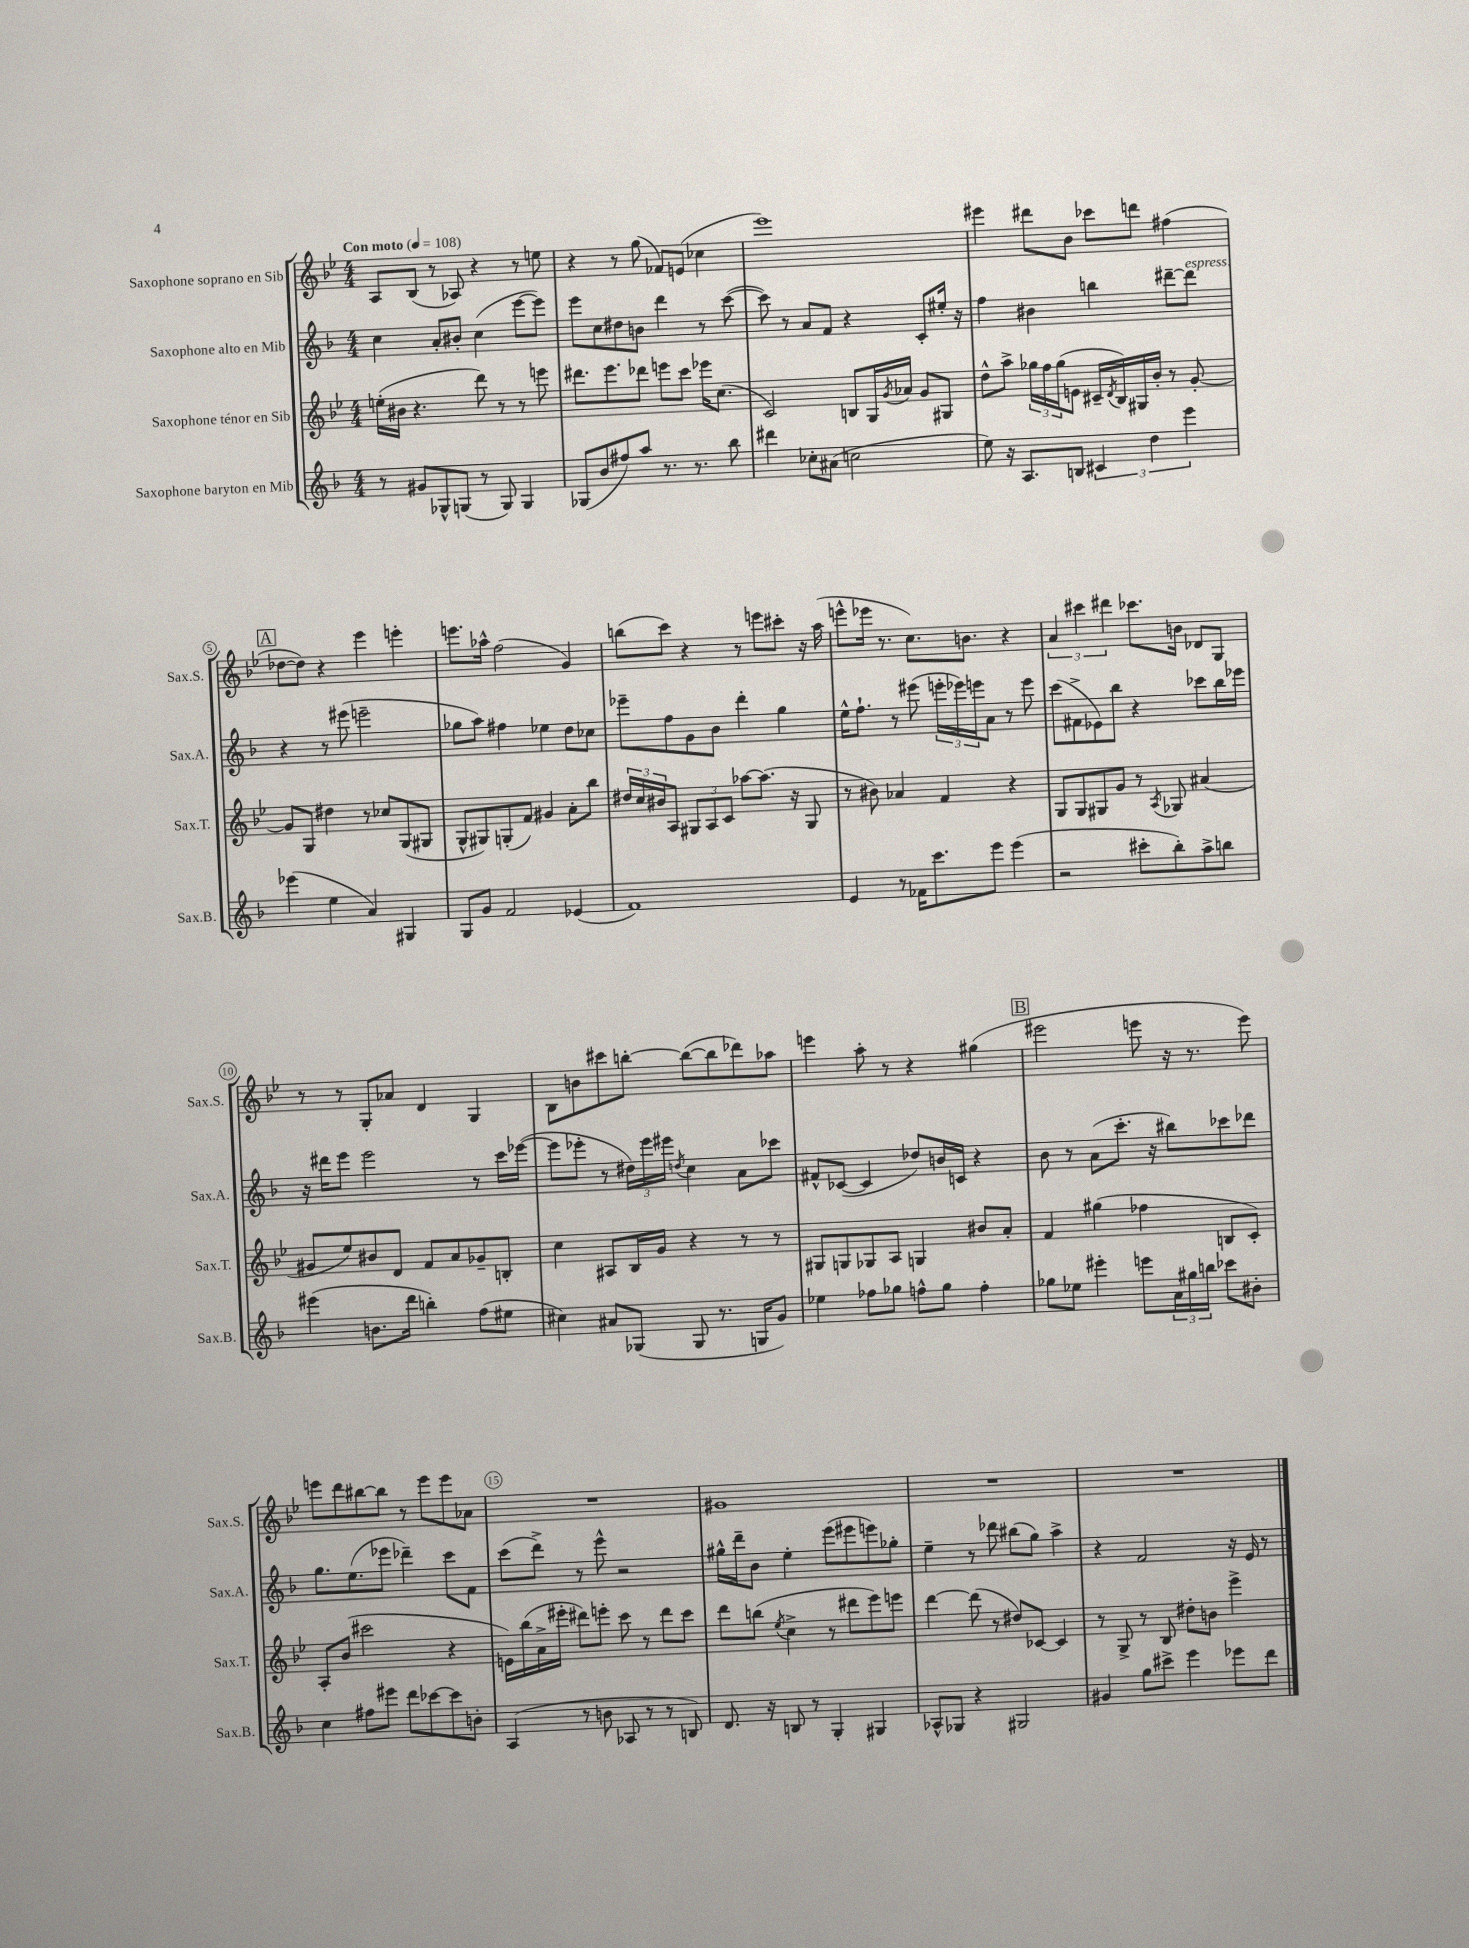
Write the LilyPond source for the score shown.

<<
\new StaffGroup <<
\new Staff = "s0" \with { instrumentName = "Saxophone soprano en Sib" shortInstrumentName = "Sax.S." } {
    \clef treble \key bes \major \numericTimeSignature \time 4/4 \tempo "Con moto" 4 = 108
    a8 bes8( r8 aes8) r4 r8 e''8 |
    r4 r8 g''8( fes'8) e'8( ces''4 |
    ees'''1) |
    eis'''4 dis'''8 bes'8 ces'''8 d'''8 fis''4( |
    \mark \markup { \box "A" } des''8~ des''8) r4 ees'''4 e'''4-. |
    e'''8. aes''16-^ f''2( g'4) |
    b''8( c'''8) r4 r8 e'''8 cis'''8-. r16 a''16( |
    e'''8-^ ees'''16 r8. c''8.) b'8. r4 |
    \tuplet 3/2 { a'4 cis'''4 dis'''4 } ces'''8. b'16 des'8 g8 |
    r8 r8 g8-. aes'8 d'4 g4 |
    bes8 b'8 cis'''8 b''8~-. b''8~( b''8 des'''8) aes''8 |
    e'''4 a''8-. r8 r4 gis''4( |
    \mark \markup { \box "B" } eis'''2 e'''8 r16 r8. e'''8) |
    e'''8 d'''8 bis''8~ bis''8 r8 e'''8 e'''8 aes'8 |
    R1 |
    gis'1 |
    R1 |
    R1 \bar "|." |
}
\new Staff = "s1" \with { instrumentName = "Saxophone alto en Mib" shortInstrumentName = "Sax.A." } {
    \clef treble \key f \major \numericTimeSignature \time 4/4
    c''4 a'8-. bis'8-. c''4( e'''8~ e'''8) |
    e'''8 c''8 dis''8 b'8 d'''4 r8 c'''8~( |
    c'''8) r8 a'8 f'8 r4 c'8-. eis''16-. r16 |
    f''4 bis'4 b''4 dis'''8~-- dis'''8^\markup { \italic "espress." } |
    \mark \markup { \box "A" } r4 r8 eis'''8( e'''2-- |
    ges''8 a''8) fis''4 ees''4 d''8 ces''8 |
    ees'''8-- f''8 g'8 bes'8 d'''4-. g''4 |
    e''16-^ f''8.-! r8 eis'''8( \tuplet 3/2 { e'''16-. ees'''16) e'''16 } a'8 r8 e'''8 |
    c'''8( fis'8-> ees'8) bes''8 r4 ces'''8 bes''16 ees'''16 |
    r16 dis'''16 e'''8 e'''2 r8 c'''16 ees'''16~( |
    ees'''8 ees'''8-. r8 \tuplet 3/2 { dis''16) ees'''16 eis'''16 } \acciaccatura { d''8 } c''4 a'8 ces'''8 |
    fis'8-^ ces'8~( ces'4 des''8) b'16 c'16 r4 |
    \mark \markup { \box "B" } bes'8 r8 a'8( c'''8.-. r16 bis''8) ces'''8 des'''8 |
    g''8. e''8.( ees'''8 des'''4--) c'''8 f'8 |
    c'''8( d'''8->) r8 e'''8-^ r2 |
    gis''16-^ d'''16-- bes'8 e''4-. e'''8( eis'''8 e'''8) ges''8-. |
    e''4-- r8 des'''8 bis''8( g''8) a''4-> |
    r4 f'2 r16 e'16 r8 \bar "|." |
}
\new Staff = "s2" \with { instrumentName = "Saxophone ténor en Sib" shortInstrumentName = "Sax.T." } {
    \clef treble \key bes \major \numericTimeSignature \time 4/4
    e''16-.( bis'16 r4. d'''8) r8 r8 e'''8 |
    dis'''8. ees'''8. des'''8 e'''8 c'''8 ees'''16 c''8.( |
    c'2) b8 g16 \acciaccatura { g'8 } aes'16 g'8 gis8 |
    d''8-^ a''8-> \tuplet 3/2 { ges''16 f''16 ges''16( } e'8 cis'16-- \acciaccatura { d'8 } bes16) gis16 bes'16-. r8 g'8~-. |
    \mark \markup { \box "A" } g'8 g8 dis''4 r8 ces''8 g8( gis8 |
    g8-^ gis8) g8-.( f'8) gis'4 a'8-. bes''8 |
    \tuplet 3/2 { dis''16 c''16 bis'16 } a8 \tuplet 3/2 { gis8 a8 c'8 } aes''8~ aes''8.( r16 gis8 |
    r8 bis'8) aes'4 f'4 r4 |
    g8 g8 gis8 g'8 r8 \acciaccatura { a8 } ges8 ais'4( |
    gis'8 ees''8) bis'8 d'8 f'8 a'8 ges'8-- b8-. |
    c''4 ais8 bes16 g'16 r4 r8 r8 |
    gis8 g8 ges8 a8 g4 bis'8 a'8-. |
    \mark \markup { \box "B" } f'4 gis''4( fes''4 b8 c'8-.) |
    a8-. bes'8( cis'''2 r4 |
    e'16) bes''16( a'16-> eis'''16-. dis'''8) e'''8-. c'''8 r8 dis'''8 c'''8 |
    d'''8 b''8( \acciaccatura { ees''8 } c''4-> r8 dis'''8 ees'''8) e'''8 |
    d'''4~ d'''8( r8 dis''8) ces'8~ ces'4 |
    r8 g8-> r8 bes8 dis''8-. b'8 ees'''4-> \bar "|." |
}
\new Staff = "s3" \with { instrumentName = "Saxophone baryton en Mib" shortInstrumentName = "Sax.B." } {
    \clef treble \key f \major \numericTimeSignature \time 4/4
    r8 gis'8 ges8-^ g8( r8 g8) g4 |
    ges8( bes'8 fis''8) a''8 r8. r8. bes''8 |
    dis'''4 ces''8-. ais'8( c''2 |
    e''8) r16 a8. b8 \tuplet 3/2 { cis'4 d''4 e'''4 } |
    \mark \markup { \box "A" } ees'''4( e''4 a'4) gis4 |
    g8 g'8 f'2 ees'4( |
    f'1) |
    e'4 r8 fes'16 c'''8. e'''8 e'''4( |
    r2 cis'''8-. bes''8-.) a''8-> b''8 |
    eis'''4( b'8. d'''16 b''4-.) f''8( eis''8 |
    cis''4) ais'8 ges8( ges8 r8. g16 g'8) |
    ees''4 fes''8 ges''8 f''8-^ ges''8 f''4-. |
    \mark \markup { \box "B" } ges''8 ees''8 eis'''4-. e'''8 \tuplet 3/2 { a'16 gis''16 b''16 } ces'''8 bis'8-. |
    c''4 fis''8 eis'''8 d'''8 ces'''8~ ces'''8 b'8-. |
    a4( r8 b'8 aes8 r8 r8 b8) |
    d'8. r16 b8 r8 g4-. gis4 |
    aes8-^ ges8 r4 gis2 |
    gis'4 g''8 cis'''8-> e'''4 ees'''8 d'''8 \bar "|." |
}
>>
>>
\layout { \context { \Score \override BarNumber.break-visibility = ##(#f #t #t) barNumberVisibility = #(every-nth-bar-number-visible 5) \override BarNumber.stencil = #(make-stencil-circler 0.1 0.3 ly:text-interface::print) } }
